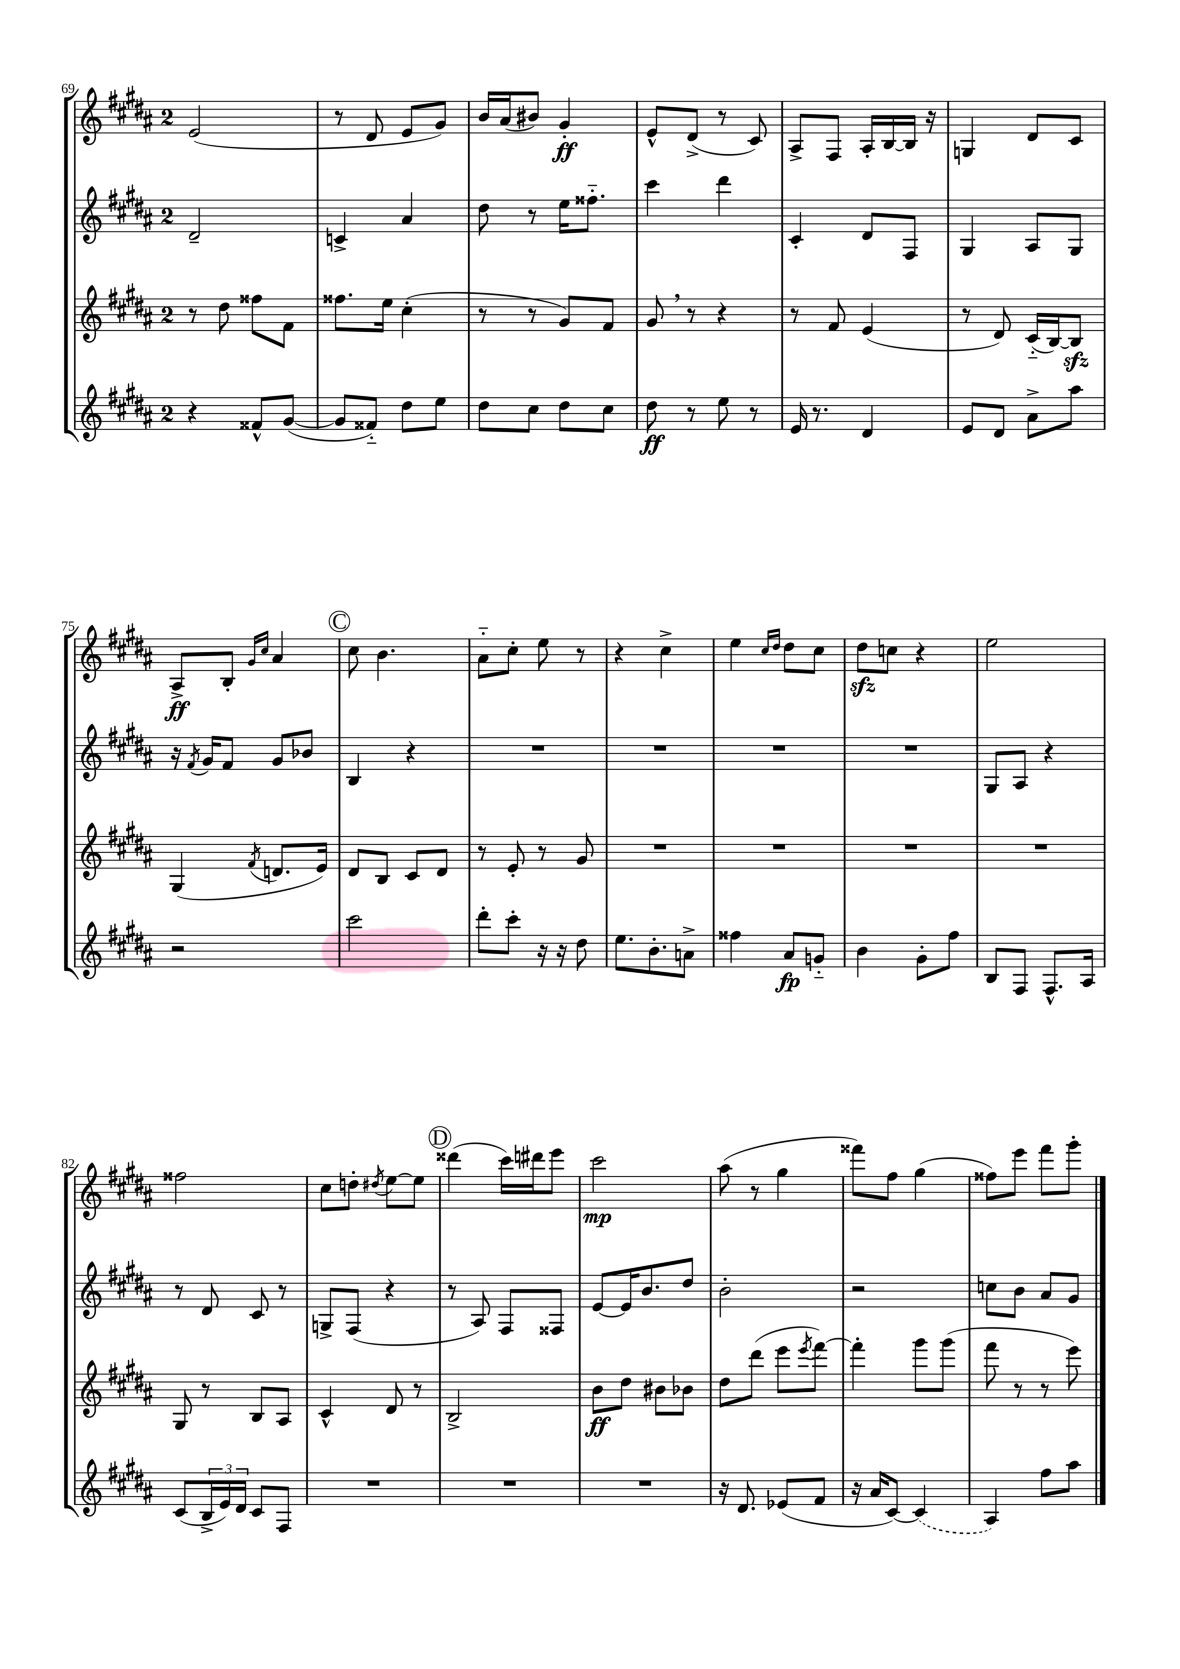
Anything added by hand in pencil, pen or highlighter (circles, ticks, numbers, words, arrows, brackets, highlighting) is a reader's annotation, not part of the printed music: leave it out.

**kern	**dynam	**kern	**dynam	**kern	**kern	**dynam
*part4	*part4	*part3	*part3	*part2	*part1	*part1
*staff4	*staff4	*staff3	*staff3	*staff2	*staff1	*staff1
*clefG2	*	*clefG2	*	*clefG2	*clefG2	*
*k[f#c#g#d#a#]	*	*k[f#c#g#d#a#]	*	*k[f#c#g#d#a#]	*k[f#c#g#d#a#]	*
*M2/4	*	*M2/4	*	*M2/4	*M2/4	*
=69	=69	=69	=69	=69	=69	=69
4r	.	8r	.	2d#~/	(2e/	.
.	.	8dd#\	.	.	.	.
8f##X^^/L	.	8ff##X\L	.	.	.	.
([8g#/J	.	8f#\J	.	.	.	.
=70	=70	=70	=70	=70	=70	=70
8g#/L]	.	8.ff##X\L	.	4cn^/	8r	.
8f##X/J)	.	.	.	.	8d#/	.
.	.	16ee\Jk	.	.	.	.
8dd#\L	.	(4cc#'\	.	4a#/	8e/L	.
8ee\J	.	.	.	.	8g#/J)	.
=71	=71	=71	=71	=71	=71	=71
8dd#\L	.	8r	.	8dd#\	16b/LL	.
.	.	.	.	.	(16a#/J	.
8cc#\J	.	8r	.	8r	8b#X/J)	.
8dd#\L	.	8g#/L)	.	16ee\KL	4g#'/	ff
.	.	.	.	8.ff##X\J	.	.
8cc#\J	.	8f#/J	.	.	.	.
=72	=72	=72	=72	=72	=72	=72
8dd#\	ff	8g#,/	.	4ccc#\	8e^^/L	.
8r	.	8r	.	.	(8d#^/J	.
8ee\	.	4r	.	4ddd#\	8r	.
8r	.	.	.	.	8c#/)	.
=73	=73	=73	=73	=73	=73	=73
16e/	.	8r	.	4c#'/	8A#^/L	.
8.r	.	.	.	.	.	.
.	.	8f#/	.	.	8F#/J	.
4d#/	.	(4e/	.	8d#/L	16A#'/LL	.
.	.	.	.	.	[16B/	.
.	.	.	.	8F#/J	16B/JJ]	.
.	.	.	.	.	16r	.
=74	=74	=74	=74	=74	=74	=74
8e/L	.	8r	.	4G#/	4Gn/	.
8d#/J	.	8d#/)	.	.	.	.
8a#^\L	.	(16c#/LL	.	8A#/L	8d#/L	.
.	.	[16B/J)	.	.	.	.
8aa#\J	.	8Bzz/J]	.	8G#/J	8c#/J	.
!!LO:LB:g=z
=75	=75	=75	=75	=75	=75	=75
2r	.	(4G#/	.	16r	8A#^/L	ff
.	.	.	.	8qf#/	.	.
.	.	.	.	16g#/KL	.	.
.	.	.	.	8f#/J	8B'/J	.
.	.	.	.	.	16qqg#/LL	.
.	.	8qf#/	.	.	16qqcc#/JJ	.
.	.	8.dn/L	.	8g#/L	4a#/	.
.	.	.	.	8b-X/J	.	.
.	.	16e/Jk)	.	.	.	.
!!LO:REH:place=s1:t=C
=76	=76	=76	=76	=76	=76	=76
2ccc#\	.	8d#/L	.	4B/	8cc#\	.
.	.	8B/J	.	.	4.b\	.
.	.	8c#/L	.	4r	.	.
.	.	8d#/J	.	.	.	.
=77	=77	=77	=77	=77	=77	=77
8ddd#'\L	.	8r	.	2r	8a#\L	.
8ccc#'\J	.	8e'/	.	.	8cc#'\J	.
16r	.	8r	.	.	8ee\	.
16r	.	.	.	.	.	.
8dd#\	.	8g#/	.	.	8r	.
=78	=78	=78	=78	=78	=78	=78
8.ee\L	.	2r	.	2r	4r	.
8.b'\	.	.	.	.	.	.
.	.	.	.	.	4cc#^\	.
8an^\J	.	.	.	.	.	.
=79	=79	=79	=79	=79	=79	=79
4ff##X\	.	2r	.	2r	4ee\	.
.	.	.	.	.	16qqcc#/LL	.
.	.	.	.	.	16qqdd#/JJ	.
8a#/L	fp	.	.	.	8dd#\L	.
8gn/J	.	.	.	.	8cc#\J	.
=80	=80	=80	=80	=80	=80	=80
4b\	.	2r	.	2r	8dd#zz\L	.
.	.	.	.	.	8ccn\J	.
8g#'\L	.	.	.	.	4r	.
8ff#\J	.	.	.	.	.	.
=81	=81	=81	=81	=81	=81	=81
8B/L	.	2r	.	8G#/L	2ee\	.
8F#/J	.	.	.	8A#/J	.	.
8.F#^^/L	.	.	.	4r	.	.
16A#/Jk	.	.	.	.	.	.
!!LO:LB:g=z
=82	=82	=82	=82	=82	=82	=82
(8c#/L	.	8G#/	.	8r	2ff##X\	.
24B^/L	.	8r	.	8d#/	.	.
24e/)	.	.	.	.	.	.
24d#/JJ	.	.	.	.	.	.
8c#/L	.	8B/L	.	8c#/	.	.
8F#/J	.	8A#/J	.	8r	.	.
=83	=83	=83	=83	=83	=83	=83
2r	.	4c#^^/	.	8Gn^/L	8cc#\L	.
.	.	.	.	(8F#/J	8ddn'\J	.
.	.	.	.	.	8qdd#X/	.
.	.	8d#/	.	4r	[8ee\L	.
.	.	8r	.	.	8ee\J]	.
!!LO:REH:place=s1:t=D
=84	=84	=84	=84	=84	=84	=84
2r	.	2B^/	.	8r	(4ddd##X\	.
.	.	.	.	8A#/)	.	.
.	.	.	.	8F#/L	16ccc#\LL)	.
.	.	.	.	.	16ddd#X\J	.
.	.	.	.	8F##X/J	8eee\J	.
=85	=85	=85	=85	=85	=85	=85
2r	.	8b\L	ff	[8e/L	2ccc#\	mp
.	.	8dd#\J	.	16e/K]	.	.
.	.	.	.	8.b/	.	.
.	.	8b#X\L	.	.	.	.
.	.	8b-X\J	.	8dd#/J	.	.
=86	=86	=86	=86	=86	=86	=86
16r	.	8dd#\L	.	2b'\	(8aa#\	.
8.d#/	.	.	.	.	.	.
.	.	(8ddd#\J	.	.	8r	.
(8e-X/L	.	8eee\L	.	.	4gg#\	.
.	.	8qeee/	.	.	.	.
8f#/J	.	[8fff#\J)	.	.	.	.
=87	=87	=87	=87	=87	=87	=87
16r	.	4fff#'\]	.	2r	8fff##X\L)	.
16a#/KL	.	.	.	.	.	.
[8c#/J)	.	.	.	.	8ff#\J	.
(4c#/]	.	8ggg#\L	.	.	(4gg#\	.
.	.	(8ggg#\J	.	.	.	.
=88	=88	=88	=88	=88	=88	=88
4A#/)	.	8fff#\	.	8ccn\L	8ff##X\L)	.
.	.	8r	.	8b\J	8eee\J	.
8ff#\L	.	8r	.	8a#/L	8fff#\L	.
8aa#\J	.	8eee\)	.	8g#/J	8ggg#'\J	.
==	==	==	==	==	==	==
*-	*-	*-	*-	*-	*-	*-
